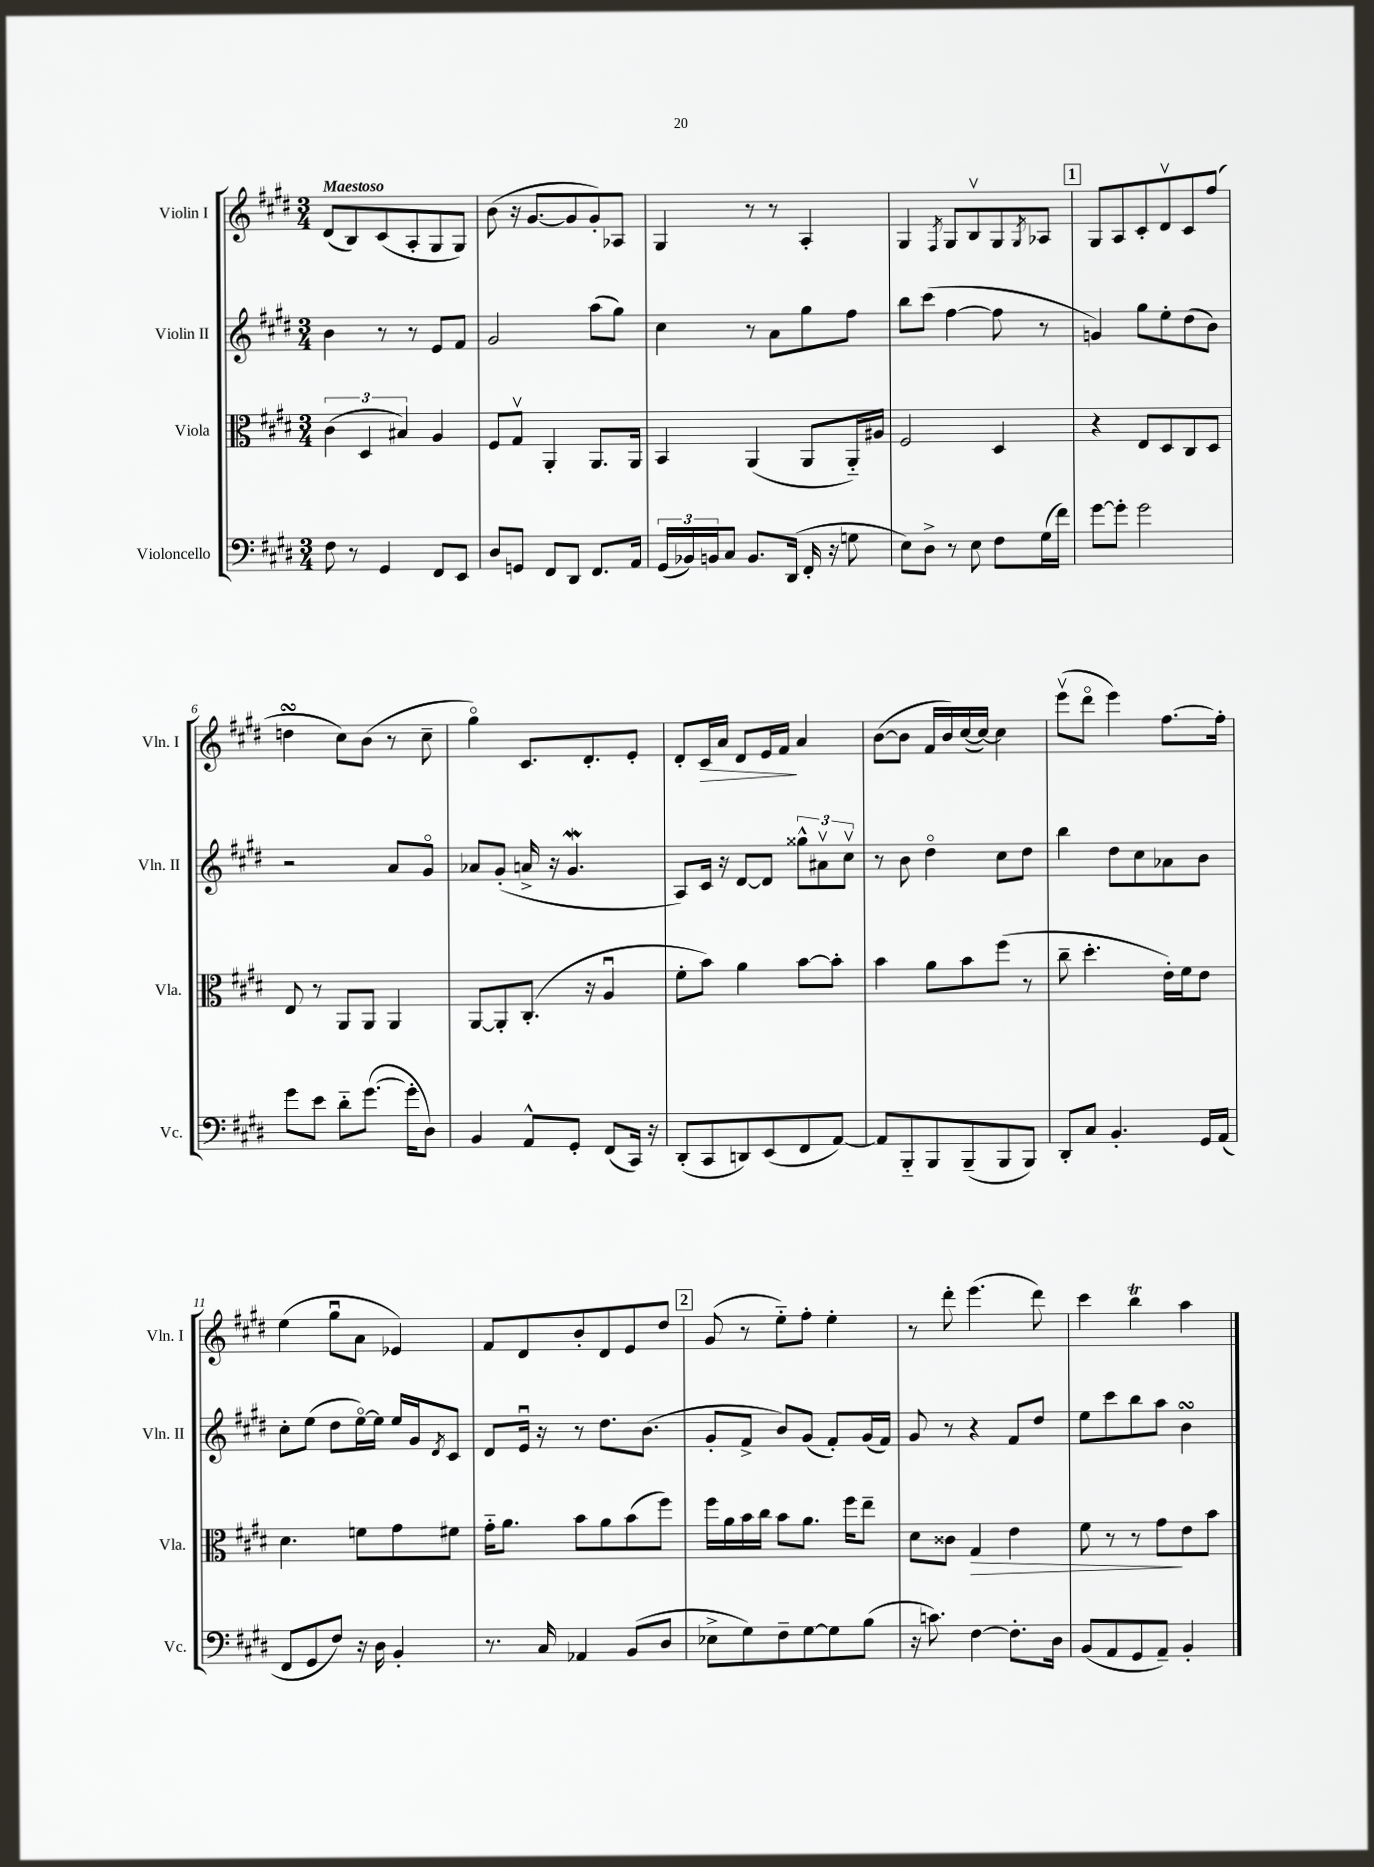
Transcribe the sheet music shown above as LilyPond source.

<<
\new StaffGroup <<
\new Staff = "s0" \with { instrumentName = "Violin I" shortInstrumentName = "Vln. I" } {
    \clef treble \key e \major \numericTimeSignature \time 3/4 \tempo "Maestoso"
    dis'8( b8) cis'8( a8-. gis8 gis8) |
    b'8( r16 gis'8.~ gis'8 gis'8-.) aes8 |
    gis4 r8 r8 a4-. |
    gis4 \acciaccatura { fis8 } gis8 b8\upbow gis8 \acciaccatura { gis8 } aes8 |
    \mark \markup { \box "1" } gis8 a8 cis'8-. dis'8\upbow cis'8 fis''8( |
    d''4\turn cis''8) b'8( r8 cis''8-- |
    gis''4\flageolet) cis'8. dis'8.-. e'8-. |
    dis'8-. cis'16\> a'16 dis'8 e'16 fis'16\! a'4 |
    b'8~( b'8 fis'16 b'16) cis''16~( cis''16~) cis''4 |
    e'''8\upbow( dis'''8\flageolet e'''4) fis''8.~ fis''16-. |
    e''4( gis''8\downbow a'8 ees'4) |
    fis'8 dis'8 b'8-. dis'8 e'8 dis''8 |
    \mark \markup { \box "2" } gis'8( r8 e''8-_) fis''8-. e''4-. |
    r8 dis'''8-. e'''4.( dis'''8) |
    cis'''4 b''4\trill a''4 \bar "|." |
}
\new Staff = "s1" \with { instrumentName = "Violin II" shortInstrumentName = "Vln. II" } {
    \clef treble \key e \major \numericTimeSignature \time 3/4
    b'4 r8 r8 e'8 fis'8 |
    gis'2 a''8( gis''8) |
    cis''4 r8 a'8 gis''8 fis''8 |
    b''8 cis'''8( fis''4~ fis''8 r8 |
    \mark \markup { \box "1" } g'4) gis''8 e''8-. dis''8( b'8) |
    r2 a'8 gis'8\flageolet |
    aes'8 gis'8-.( a'16-> r16 gis'4.\mordent |
    a8) cis'16 r16 dis'8~ dis'8 \tuplet 3/2 { gisis''8-^ ais'8\upbow cis''8\upbow } |
    r8 b'8 dis''4\flageolet cis''8 dis''8 |
    b''4 dis''8 cis''8 aes'8 b'8 |
    cis''8-. e''8( dis''8 e''16~\flageolet) e''16 e''16 gis'16 \acciaccatura { dis'8 } cis'8 |
    dis'8 e'16\downbow r16 r8 dis''8. b'8.( |
    \mark \markup { \box "2" } gis'8-. fis'8-> b'8) gis'8( fis'8-.) gis'16( fis'16) |
    gis'8 r8 r4 fis'8 dis''8 |
    e''8 cis'''8 b''8 a''8 b'4\turn \bar "|." |
}
\new Staff = "s2" \with { instrumentName = "Viola" shortInstrumentName = "Vla." } {
    \clef alto \key e \major \numericTimeSignature \time 3/4
    \tuplet 3/2 { cis'4( dis4 bis4) } a4 |
    fis8 gis8\upbow a,4-. a,8. a,16 |
    b,4 a,4( a,8 a,16-_) ais16 |
    fis2 dis4 |
    \mark \markup { \box "1" } r4 e8 dis8 cis8 dis8 |
    e8 r8 a,8 a,8 a,4 |
    a,8~ a,8-. cis8.-.( r16 a4\downbow |
    fis'8-. b'8) a'4 b'8~ b'8-. |
    b'4 a'8 b'8 fis''8( r8 |
    cis''8-- dis''4.-. e'16-.) fis'16 e'8 |
    dis'4. f'8 gis'8 fis'8 |
    gis'16-_ a'8. b'8 a'8 b'8( fis''8) |
    \mark \markup { \box "2" } fis''16 a'16 b'16 cis''16 b'8 a'8. fis''16 e''8-- |
    dis'8 cisis'8 gis4\> e'4 |
    fis'8 r8 r8 gis'8\! e'8 b'8 \bar "|." |
}
\new Staff = "s3" \with { instrumentName = "Violoncello" shortInstrumentName = "Vc." } {
    \clef bass \key e \major \numericTimeSignature \time 3/4
    fis8 r8 gis,4 fis,8 e,8 |
    dis8 g,8 fis,8 dis,8 fis,8. a,16 |
    \tuplet 3/2 { gis,16( bes,16) b,16 } cis8 b,8. dis,16( fis,16-. r16 g8 |
    e8) dis8-> r8 e8 fis8 gis16( fis'16) |
    \mark \markup { \box "1" } gis'8~ gis'8-. gis'2 |
    gis'8 e'8 dis'8-_ gis'8.~( gis'16-. dis8) |
    b,4 a,8-^ gis,8-. fis,8( cis,16) r16 |
    dis,8-.( cis,8 d,8) e,8( fis,8 a,8~) |
    a,8 b,,8-_ b,,8 b,,8--( b,,8 b,,8) |
    dis,8-. cis8 b,4.-. gis,16 a,16( |
    fis,8 gis,8 fis8) r16 dis16 b,4-. |
    r8. cis16 aes,4 b,8( dis8 |
    \mark \markup { \box "2" } ees8-> gis8) fis8-- gis8~ gis8 b8( |
    r16 c'8.) fis4~ fis8.-. dis16 |
    b,8( a,8 gis,8 a,8--) b,4-. \bar "|." |
}
>>
>>
